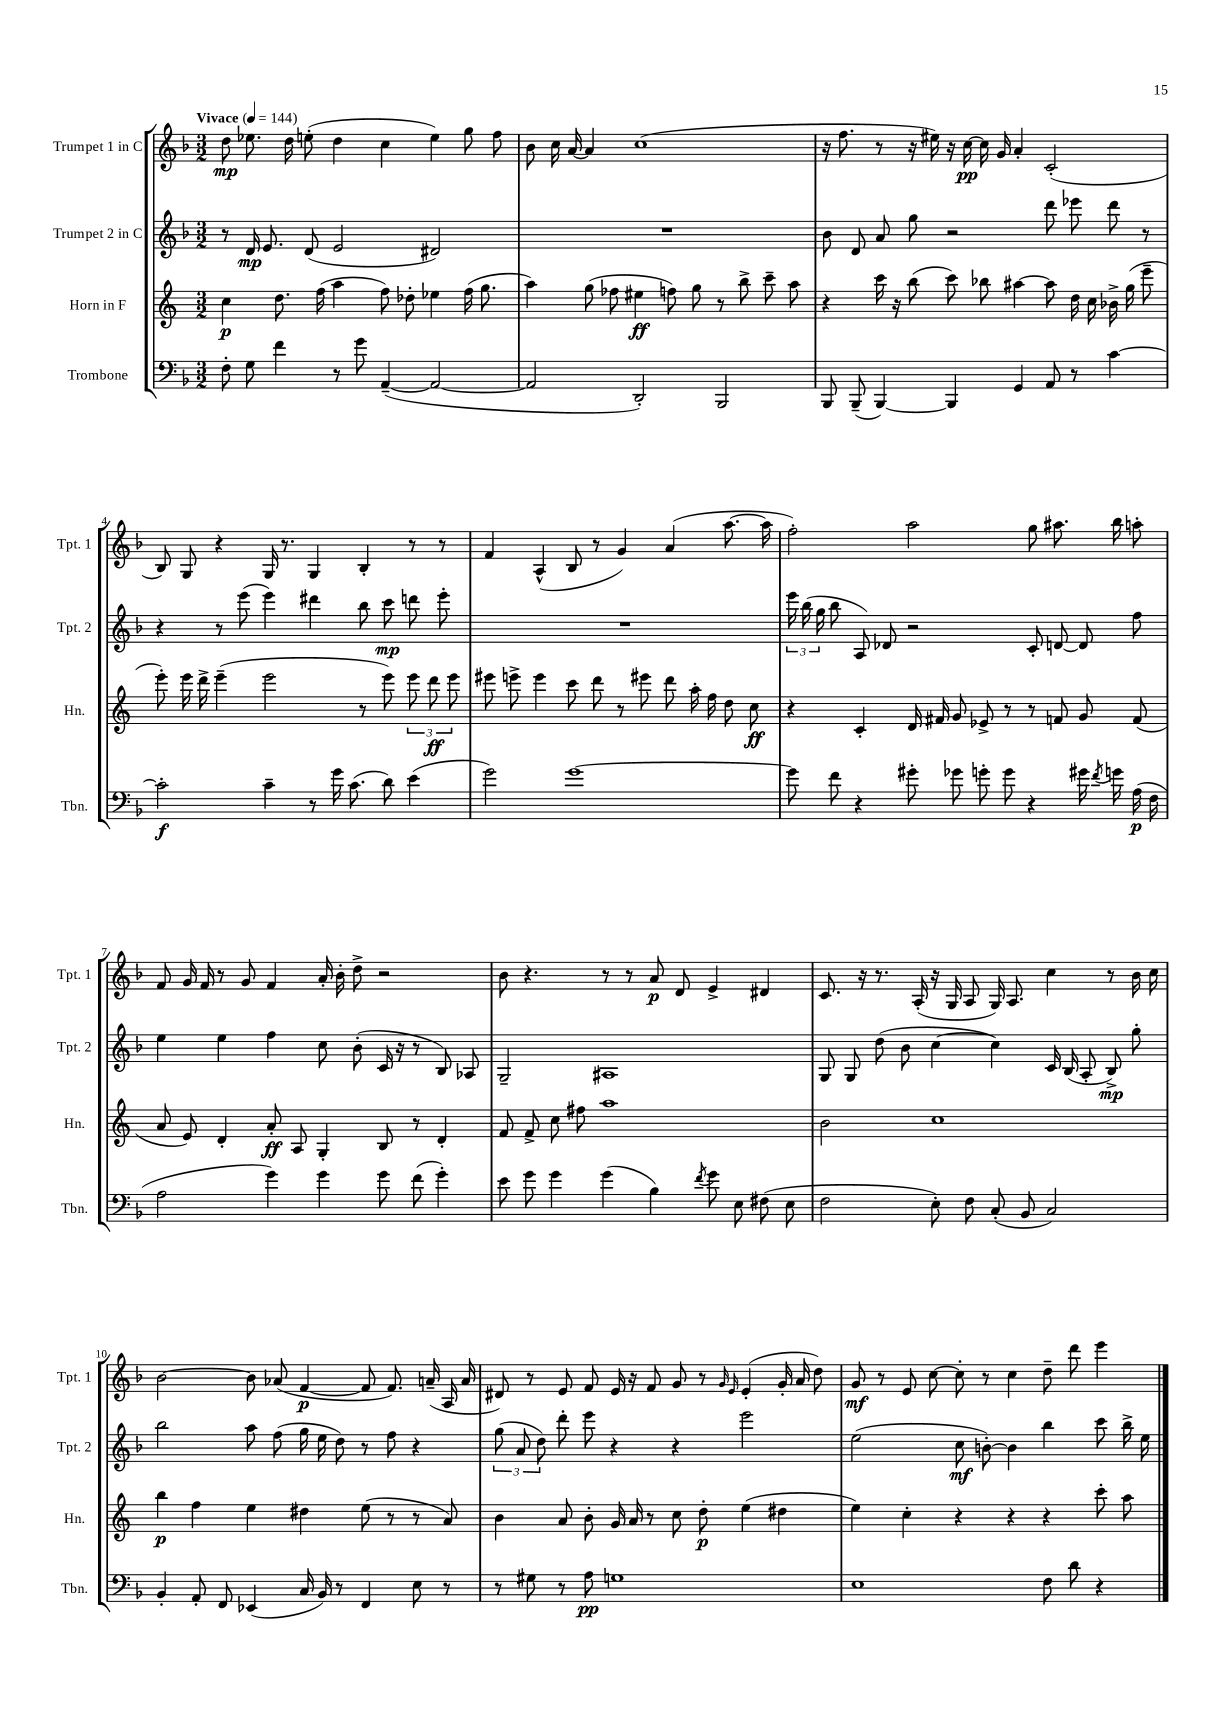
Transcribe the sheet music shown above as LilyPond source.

<<
\new StaffGroup <<
\new Staff = "s0" \with { instrumentName = "Trumpet 1 in C" shortInstrumentName = "Tpt. 1" } {
    \clef treble \key f \major \numericTimeSignature \time 3/2 \tempo "Vivace" 4 = 144
    \autoBeamOff d''8\mp ees''8. d''16 e''8-.( d''4 c''4 e''4) g''8 f''8 |
    bes'8 c''16 a'16~ a'4 c''1( |
    r16 f''8. r8 r16 eis''16) r16 c''16~\pp c''16 g'16 a'4-. c'2-.( |
    bes8) g8 r4 g16 r8. g4 bes4-. r8 r8 |
    f'4 a4-^( bes8 r8 g'4) a'4( a''8.~ a''16 |
    f''2-.) a''2 g''8 ais''8. bes''16 a''8-. |
    f'8 g'16 f'16 r8 g'8 f'4 a'16-. bes'16-. d''8-> r2 |
    bes'8 r4. r8 r8 a'8\p d'8 e'4-> dis'4 |
    c'8. r16 r8. a16-.( r16 g16 a8 g16) a8. c''4 r8 bes'16 c''16 |
    bes'2~ bes'8 aes'8( f'4~\p f'8 f'8.) a'16--( a16 a'16 |
    dis'8) r8 e'8 f'8 e'16 r16 f'8 g'8 r8 \grace { g'16 e'16 } e'4-.( g'16-. a'16 d''8) |
    g'8\mf r8 e'8 c''8~ c''8-. r8 c''4 d''8-- d'''8 e'''4 \bar "|." |
}
\new Staff = "s1" \with { instrumentName = "Trumpet 2 in C" shortInstrumentName = "Tpt. 2" } {
    \clef treble \key f \major \numericTimeSignature \time 3/2
    \autoBeamOff r8 d'16\mp e'8. d'8( e'2 dis'2) |
    R1. |
    bes'8 d'8 a'8 g''8 r2 d'''8 ees'''8 d'''8 r8 |
    r4 r8 e'''8( e'''4) dis'''4 bes''8 c'''8\mp d'''8 e'''8-. |
    R1. |
    \tuplet 3/2 { e'''16 bes''16( g''16 } bes''8 a8) des'8 r2 c'8-. d'8~ d'8 f''8 |
    e''4 e''4 f''4 c''8 bes'8-.( c'16 r16 r8 bes8) aes8 |
    g2-- ais1 |
    g8 g8 d''8( bes'8 c''4~ c''4) c'16 bes16( a8-. bes8->\mp) g''8-. |
    bes''2 a''8 f''8( g''16 e''16 d''8) r8 f''8 r4 |
    \tuplet 3/2 { g''8( a'8 d''8) } d'''8-. e'''8 r4 r4 e'''2 |
    e''2( c''8\mf b'8~-.) b'4 bes''4 c'''8 bes''16-> e''16 \bar "|." |
}
\new Staff = "s2" \with { instrumentName = "Horn in F" shortInstrumentName = "Hn." } {
    \clef treble \key c \major \numericTimeSignature \time 3/2
    \autoBeamOff c''4\p d''8. f''16( a''4 f''8) des''8-. ees''4 f''16( g''8. |
    a''4) g''8( fes''8 eis''4\ff f''8) g''8 r8 b''8-> c'''8-- a''8 |
    r4 c'''16 r16 b''8( c'''8) bes''8 ais''4~ ais''8 d''16 c''16 bes'16-> g''16( e'''8-- |
    e'''8-.) e'''16 d'''16-> e'''4--( e'''2 r8 e'''8) \tuplet 3/2 { e'''8 d'''8\ff e'''8 } |
    eis'''8 e'''8-> e'''4 c'''8 d'''8 r8 eis'''8 d'''8 a''16-. f''16 d''8 c''8\ff |
    r4 c'4-. d'16 fis'16 g'8 ees'8-> r8 r8 f'8 g'8 f'8( |
    a'8 e'8) d'4-. a'8-.\ff a8 g4-. b8 r8 d'4-. |
    f'8 f'8-> c''8 fis''8 a''1 |
    b'2 c''1 |
    b''4\p f''4 e''4 dis''4 e''8( r8 r8 a'8) |
    b'4 a'8 b'8-. g'16 a'16 r8 c''8 d''8-.\p e''4( dis''4 |
    e''4) c''4-. r4 r4 r4 c'''8-. a''8 \bar "|." |
}
\new Staff = "s3" \with { instrumentName = "Trombone" shortInstrumentName = "Tbn." } {
    \clef bass \key f \major \numericTimeSignature \time 3/2
    \autoBeamOff f8-. g8 f'4 r8 g'8 a,4~--( a,2~ |
    a,2 d,2-.) bes,,2 |
    bes,,8 bes,,8--( bes,,4~) bes,,4 g,4 a,8 r8 c'4~ |
    c'2-.\f c'4-- r8 g'16 c'8.( d'8) e'4( |
    g'2) g'1~ |
    g'8 f'8 r4 gis'8-. ges'8 g'8-. g'8 r4 gis'16 \acciaccatura { f'8 } g'16 a16\p( f16 |
    a2 g'4) g'4 g'8 f'8( g'4-.) |
    e'8 g'8 g'4 g'4( bes4) \acciaccatura { f'8 } g'8 e8 fis8( e8 |
    f2 e8-.) f8 c8-.( bes,8 c2) |
    bes,4-. a,8-. f,8 ees,4( c16 bes,16) r8 f,4 e8 r8 |
    r8 gis8 r8 a8\pp g1 |
    e1 f8 d'8 r4 \bar "|." |
}
>>
>>
